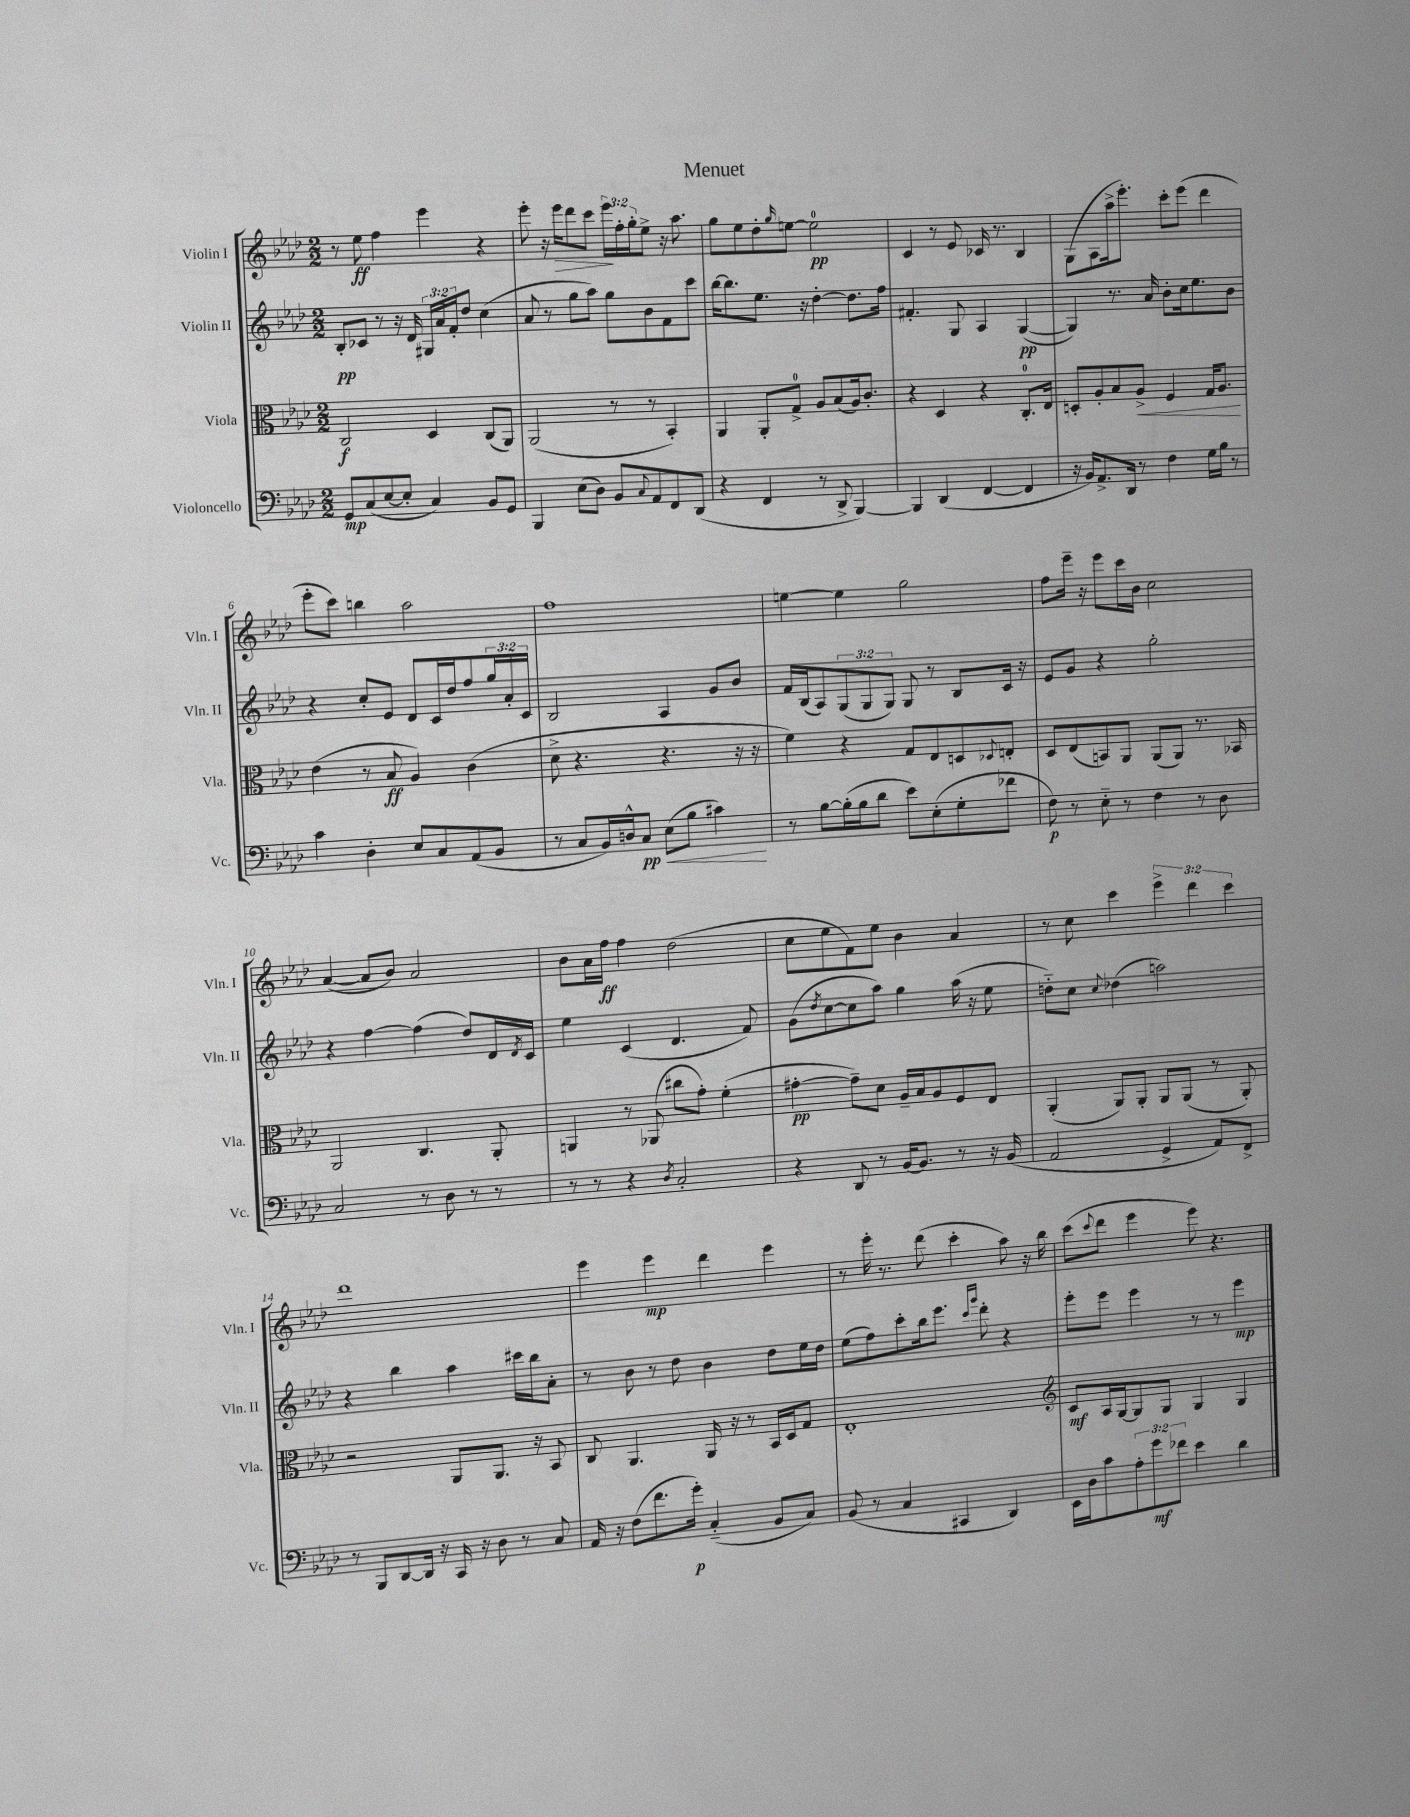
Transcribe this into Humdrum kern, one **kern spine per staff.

**kern	**kern	**kern	**kern
*staff4	*staff3	*staff2	*staff1
*clefF4	*clefC3	*clefG2	*clefG2
*k[b-e-a-d-]	*k[b-e-a-d-]	*k[b-e-a-d-]	*k[b-e-a-d-]
*M2/2	*M2/2	*M2/2	*M2/2
8GG	2C	8B-'	8r
(8C	.	8c-	8ee-
[8E-	.	8r	4ff
8E-']	.	16r	.
.	.	16d-	.
4C)	4D-	24G#	4eee-
.	.	24a-	.
.	.	24f'	.
.	.	8dd-	.
8BB-	(8C	(4cc	4r
8GG	8AA-)	.	.
=	=	=	=
4BBB-	(2AA-	8a-	8eee-'
.	.	8r	16r
.	.	.	16eee-
(8E-	.	8gg	8ddd-
8D-)	.	8aa-)	8ccc
8BB-	8r	8gg	24eee-
.	.	.	24ff'
.	.	.	24gg'
8qqC	.	.	.
8AA-	8r	8b-	8ee-^
8FF	4BB-')	8f	16r
.	.	.	8.aa-
(8DD-	.	8ccc	.
=	=	=	=
4r	4AA-	[16bb-	8gg
.	.	8.bb-]	.
.	.	.	8ee-
4FF	8AA-'	8.ee-	8dd-'
.	.	.	16qqgg
.	8G^	.	[8ee
.	.	16r	.
8r	8A-	[4dd-'	2ee]
8DD-^	(8B-	.	.
[4BBB-)	16A-)	8.dd-]	.
.	8.c'	.	.
.	.	16ff	.
=	=	=	=
4BBB-]	4r	4.f#'	4c
(4DD-	4D-	.	8r
.	.	8G	8e-
[4FF	4r	4A-	16c-
.	.	.	8.r
4FF]	8.C'	([4G	4B-
.	16E-	.	.
=	=	=	=
16r	8D'	4G])	(8G
16BB-)	.	.	.
8.AA-^	8A-'	.	8A-
.	8B-	8.r	16aa-^
16DD-	.	.	8.eee-')
8r	8A-^	.	.
.	.	16a-	.
4F	4F	8b-'	8ccc'
.	.	16cc	(8eee-
.	.	8.ee-	.
16G	16G	.	4ddd-
16B-	8.A-	.	.
8r	.	8b-	.
=	=	=	=
4c	(4e-	4r	8eee-'
.	.	.	8ccc)
4D-'	8r	8cc'	4bb
.	8B-	8e-	.
8E-	4A-)	8d-	2aa-
8C	.	16c	.
.	.	16dd-	.
(8AA-	(4c	8ff	.
8BB-	.	24gg	.
.	.	24a-'	.
.	.	24c	.
=	=	=	=
8r	8d-^	2B-	1ff
8C	4.r	.	.
16BB-)	.	.	.
16D^^	.	.	.
8C	.	.	.
(8E-	4.r	4A-	.
8B-	.	.	.
4c#)	.	8g	.
.	16r	8b-	.
.	16r	.	.
=	=	=	=
8r	4f)	16f	[4ee
.	.	(16B-	.
[8B-	.	8A-)	.
(16B-']	4r	(12G	4ee]
16B-	.	.	.
.	.	12G	.
8d-	.	.	.
.	.	12G)	.
8e-)	8G	8G	2gg
(8E-'	8E-	8r	.
8G'	8D	8B-	.
.	8qqD-	.	.
8f-	8E'	16c	.
.	.	16r	.
=	=	=	=
8F)	8D-	8e-	8ff
8r	(8E-	8g	16eee-~
.	.	.	16r
8E-'~	8BB)	4r	8eee-
8r	8AA-	.	16ccc
.	.	.	16b-
4F	(8AA-	2gg'	2cc
.	8AA-)	.	.
8r	8.r	.	.
8D-	.	.	.
.	16BB-	.	.
=	=	=	=
2C	2AA-	4r	([4a-
.	.	[4ff	8a-]
.	.	.	8b-)
8r	4.C	(4ff]	2a-
8D-	.	.	.
8r	.	8dd-)	.
8r	8AA-'	16d-	.
.	.	8qd-	.
.	.	16c	.
=	=	=	=
8r	4AA	4ee-	8b-
8r	.	.	16a-
.	.	.	16ff
4r	8r	(4c	4ff
.	(8AA-	.	.
8qD-	.	.	.
2C'	8cc#	4.d-	(2dd-
.	8g')	.	.
.	(4f'	.	.
.	.	8f)	.
=	=	=	=
4r	[4g#'	(8g	8cc
.	.	8qdd-	.
.	.	[8cc	8ee-
8DD-	8g#~])	8cc]	8f)
8r	8d-	8aa-)	8ee-
[16BB-	16A-~	4gg	4b-
8.BB-]	16B-	.	.
.	8A-	.	.
8r	8F	(16aa-	4a-
.	.	16r	.
16r	8E-	8ee-	.
(16BB-	.	.	.
=	=	=	=
2AA-	(4AA-'	8dd'~)	8r
.	.	8cc	8cc
.	.	8qqcc	.
.	8AA-)	(4dd-	4ccc
.	8AA-'	.	.
4GG^	8AA-	2aa)	6eee-^
.	(8AA-	.	.
.	.	.	6ddd-
8AA-)	8r	.	.
.	.	.	6ccc
8FF^	8AA-')	.	.
=	=	=	=
8r	2r	4r	1ddd-
8BBB-	.	.	.
[8DD-	.	4bb-	.
16DD-]	.	.	.
16r	.	.	.
16CC	8AA-	4aa-	.
16r	.	.	.
8D-	8.AA-	.	.
8r	.	16ccc#	.
.	16r	16bb-	.
8C	8BB-	8a-'	.
=	=	=	=
16AA-	8C	8r	4eee-
16r	.	.	.
(8F	4.AA-	8b-	.
8.f	.	8r	4eee-
.	.	8dd-	.
16g')	.	.	.
(4C'~	16AA-	4b-	4ddd-
.	16r	.	.
.	8r	.	.
8BB-	16BB-	8dd-	4eee-
.	16D-	.	.
8C)	8G	16ee-	.
.	.	16dd-	.
=	=	=	=
(8BB-	1E-'	(8ee-	8r
8r	.	8ff)	16eee-'
.	.	.	8.r
4C	.	8ccc'	.
.	.	16bb-	(8ddd-
.	.	8.eee-	.
4CC#	.	.	4ccc'
.	.	16qqccc	.
.	.	16qqggg	.
.	.	8ddd-'	.
4DD-)	.	4r	8aa-)
.	.	.	16r
.	.	.	16bb-
=	=	=	=
*	*clefG2	*	*
16EE-	8c	8eee-'	(8ccc
16D-	.	.	.
.	.	.	8qqccc
8c	16A-	8eee-	8ddd-
.	[16G	.	.
12A-'	8G]	4eee-	4eee-
12g	.	.	.
.	8G	.	.
12f-	.	.	.
4e-	4G	8r	8eee-)
.	.	8r	4.r
4d-	4G	4eee-	.
==	==	==	==
*-	*-	*-	*-
